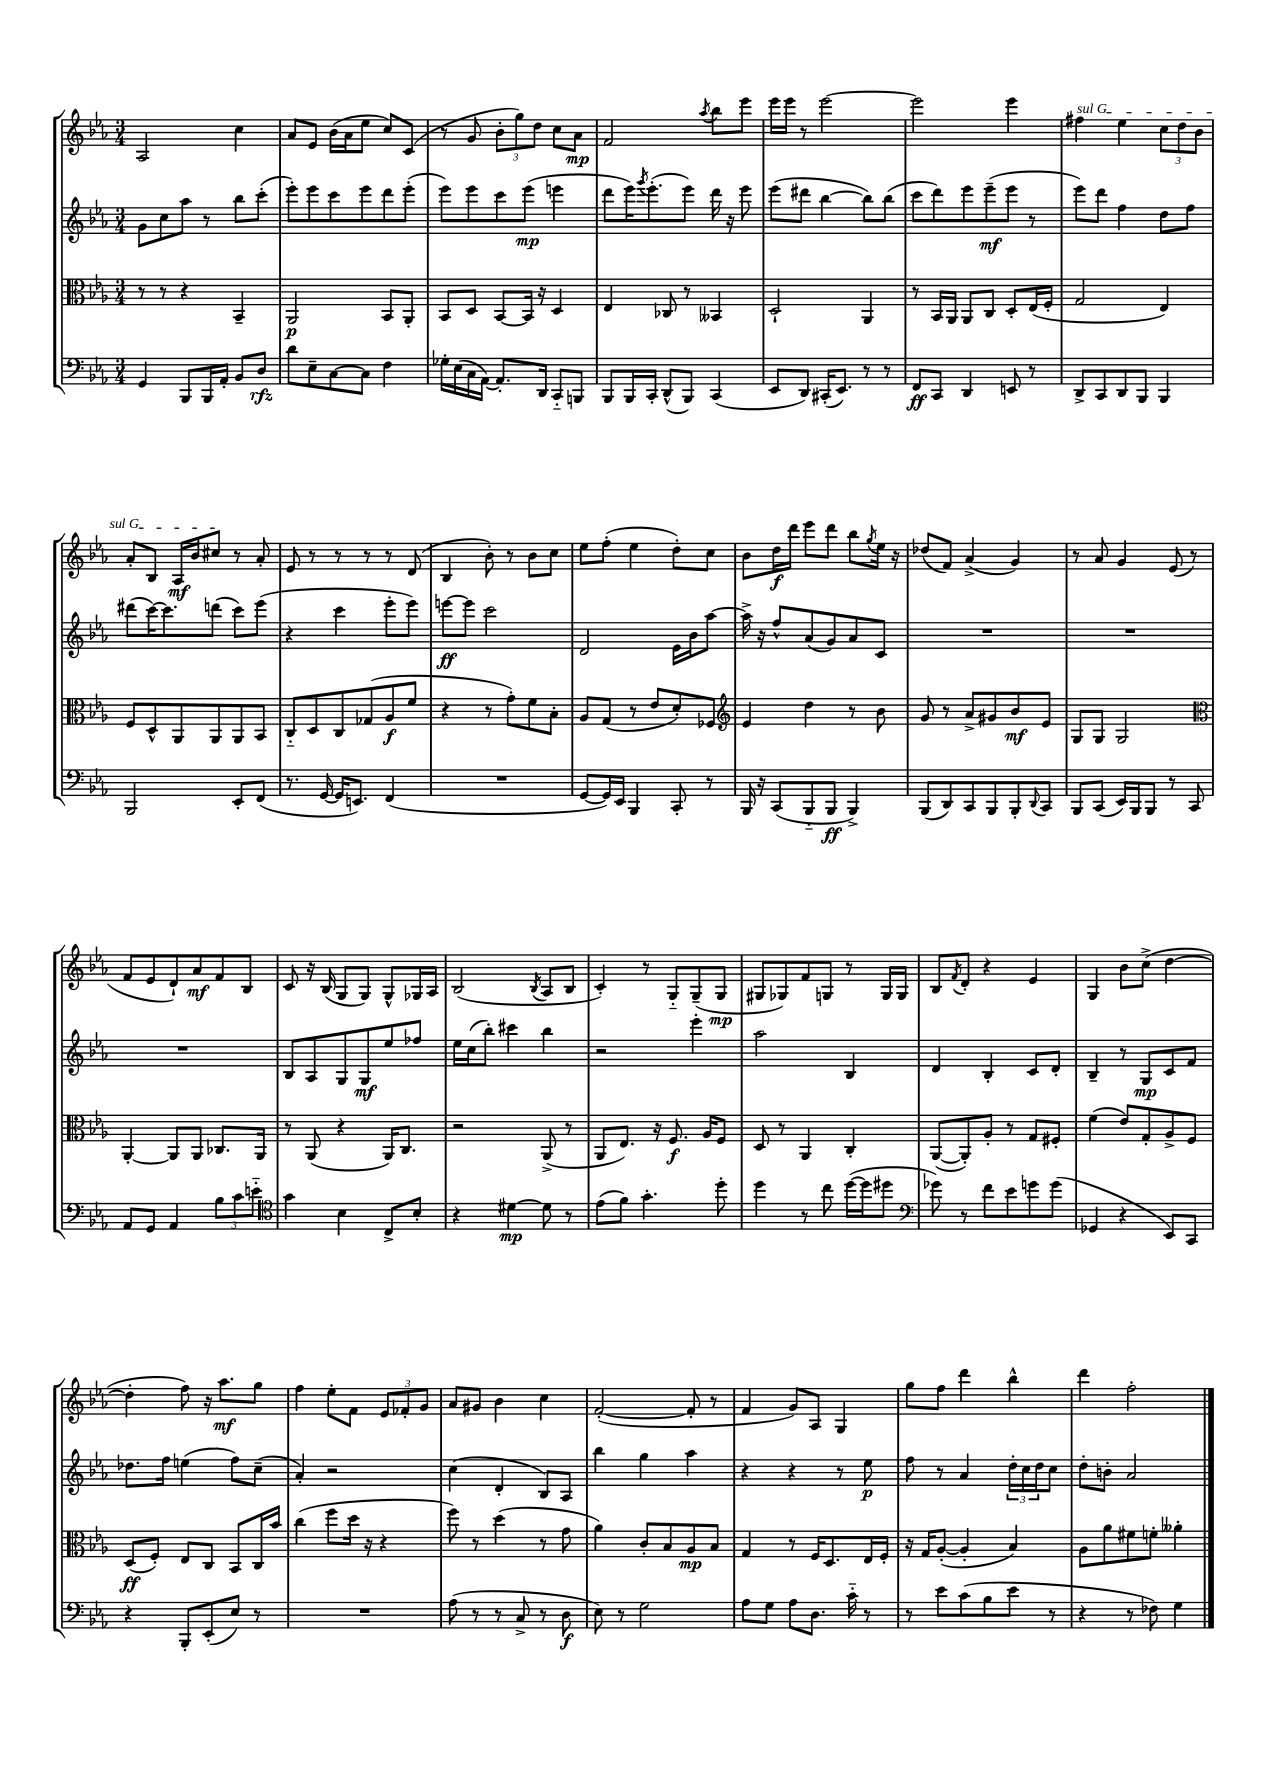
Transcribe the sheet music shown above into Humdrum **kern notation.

**kern	**kern	**kern	**kern
*staff4	*staff3	*staff2	*staff1
*clefF4	*clefC3	*clefG2	*clefG2
*k[b-e-a-]	*k[b-e-a-]	*k[b-e-a-]	*k[b-e-a-]
*M3/4	*M3/4	*M3/4	*M3/4
4GG	8r	8g	2A-
.	8r	8cc	.
8BBB-	4r	8aa-	.
16BBB-	.	8r	.
16AA-'	.	.	.
8BB-	4BB-~	8bb-	4cc
8D	.	(8ccc'	.
=	=	=	=
8d	2AA-	8eee-')	8a-
8E-~	.	8eee-	8e-
[8C	.	8ccc	(16b-
.	.	.	16a-
8C]	.	8eee-	8ee-
4F	8BB-	8ddd	8cc)
.	8AA-'	(8eee-'	(8c
=	=	=	=
16G-'	8BB-	8eee-)	8r
(16E-	.	.	.
16C	8D	8eee-	8g
[16AA-)	.	.	.
8.AA-']	[8BB-	8ccc	12b-'
.	.	.	12gg)
.	16BB-]	(8eee-	.
.	.	.	12dd
16DD	16r	.	.
8CC'~	4D	4eee	8cc
8BBB	.	.	8a-
=	=	=	=
8BBB-	4E-	8ddd	2f
16BBB-	.	16eee-)	.
.	.	8qggg	.
16CC'	.	(8.eee-'	.
(8DD^^	8C-	.	.
8BBB-)	8r	8eee-)	.
.	.	.	8qaa-
(4CC	4BB--	16ddd	8bb-
.	.	16r	.
.	.	8eee-	8eee-
=	=	=	=
8EE-	2D`	(8eee-	16eee-
.	.	.	16eee-
8DD)	.	8ddd#	8r
(16CC#'	.	[4bb-	[2eee-
8.EE-)	.	.	.
8r	4AA-	8bb-])	.
8r	.	(8bb-	.
=	=	=	=
8FF	8r	8ccc	2eee-]
8CC	16BB-	8ddd)	.
.	16AA-	.	.
4DD	8AA-	8eee-	.
.	8C	(8eee-~	.
8EE	8D'	8eee-	4eee-
8r	(16E-	8r	.
.	16F'	.	.
=	=	=	=
8DD^	2G	8eee-)	4ff#
8CC	.	8ddd	.
8DD	.	4ff	4ee-
8BBB-	.	.	.
4BBB-	4E-)	8dd	12cc
.	.	.	12dd
.	.	8ff	.
.	.	.	12b-
=	=	=	=
2BBB-	8F	(8ddd#	8a-'
.	8D^^	[16ccc)	8B-
.	.	8.ccc]	.
.	8AA-	.	16A-
.	.	.	16b-
.	8AA-	(8ddd	8cc#
8EE-'	8AA-	8ccc)	8r
(8FF	8BB-	(8eee-	8a-'
=	=	=	=
8.r	8C'~	4r	8e-
.	8D	.	8r
[16GG	.	.	.
16GG]	8C	4ccc	8r
8.EE)	.	.	.
.	(8G-	.	8r
(4FF	8A-	8eee-'	8r
.	8f	8eee-)	(8d
=	=	=	=
2.r	4r	[8eee	4B-
.	.	8eee]	.
.	8r	2ccc	8b-')
.	8g')	.	8r
.	8f	.	8b-
.	8B-'	.	8cc
=	=	=	=
[8GG	8A-	2d	8ee-
16GG])	(8G	.	(8ff'
16EE-	.	.	.
4BBB-	8r	.	4ee-
.	8e-	.	.
8CC'	8d')	16e-	8dd')
.	.	16b-	.
8r	8F-	[8aa-	8cc
=	=	=	=
*	*clefG2	*	*
16BBB-	4e-	16aa-^]	8b-
16r	.	16r	.
(8CC	.	8ff^^	16dd
.	.	.	16ddd
8BBB-'~	4dd	(8a-	8eee-
8BBB-	.	8g)	8ddd
4BBB-^)	8r	8a-	8bb-
.	.	.	8qgg
.	8b-	8c	16ee-
.	.	.	16r
=	=	=	=
(8BBB-	8g	2.r	(8dd-
8DD)	8r	.	8f)
8CC	8a-^	.	(4a-^
8BBB-	8g#	.	.
8BBB-'	8b-	.	4g)
8qqDD	.	.	.
8CC	8e-	.	.
=	=	=	=
8BBB-	8G	2.r	8r
(8CC	8G	.	8a-
16EE-)	2G	.	4g
16BBB-	.	.	.
8BBB-	.	.	.
8r	.	.	(8e-
8CC	.	.	8r
=	=	=	=
*	*clefC3	*	*
8AA-	[4AA-'	2.r	8f
8GG	.	.	8e-
4AA-	8AA-]	.	8d`)
.	8AA-	.	8a-
12B-	8.C-	.	8f
12c	.	.	.
.	.	.	8B-
12e'~	.	.	.
.	16AA-	.	.
=	=	=	=
*clefC4	*	*	*
4g	8r	8B-	8c
.	(8AA-	8A-	16r
.	.	.	(16B-
4B-	4r	8G	8G
.	.	8G	8G)
8C^	16AA-)	8ee-	8G^^
.	8.C	.	.
8B-'	.	8ff-	16G-
.	.	.	16A-
=	=	=	=
4r	2r	16ee-	(2B-
.	.	(16cc	.
.	.	8bb-')	.
[4d#	.	4ccc#	.
.	.	.	8qB-
8d#]	(8AA-^	4bb-	8A-
8r	8r	.	8B-
=	=	=	=
(8e-	8AA-	2r	4c')
8f)	8.E-)	.	.
4.g'	.	.	8r
.	16r	.	.
.	8.F	.	8G'~
.	.	4eee-'	(8G~
.	16A-	.	.
8dd'	8F	.	8G
=	=	=	=
4dd	8D	2aa-	8G#
.	8r	.	8G-)
8r	4AA-	.	8f
8cc	.	.	8G
([16dd	4C'	4B-	8r
16dd]	.	.	.
8dd#	.	.	16G
.	.	.	16G
=	=	=	=
*clefF4	*	*	*
8g-)	([8AA-	4d	8B-
.	.	.	8qf
8r	8AA-'])	.	8d'
8f	8A-'	4B-'	4r
8e-	8r	.	.
8g	8G	8c	4e-
(8g	8F#'	8d'	.
=	=	=	=
4GG-	(4f	4B-~	4G
4r	8e-)	8r	8b-
.	8G'	8G	(8cc^
8EE-)	8A-^	8c	[4dd
8CC	8F	8f	.
=	=	=	=
4r	(8D	8.dd-	4dd']
.	8F')	.	.
.	.	16ff	.
8BBB-'	8E-	(4ee	8ff)
(8EE-'	8C	.	16r
.	.	.	8.aa-
8E-)	8BB-	8ff)	.
8r	16C	(8cc~	8gg
.	16b-	.	.
=	=	=	=
2.r	(4cc	4a-')	4ff
.	8ff	2r	8ee-'
.	16dd	.	8f
.	16r	.	.
.	4r	.	12e-
.	.	.	12f-'
.	.	.	12g
=	=	=	=
(8A-	8ff)	(4cc	8a-
8r	8r	.	8g#
8r	(4dd	4d'	4b-
8C^	.	.	.
8r	8r	8B-)	4cc
8D	8g	8A-	.
=	=	=	=
8E-)	4a-)	4bb-	([2f'
8r	.	.	.
2G	8c'	4gg	.
.	8B-	.	.
.	8A-	4aa-	8f']
.	8B-	.	8r
=	=	=	=
8A-	4G	4r	4f
8G	.	.	.
8A-	8r	4r	8g)
8.D	16F	.	8A-
.	8.D	.	.
.	.	8r	4G
16c'~	.	.	.
8r	16E-	8ee-	.
.	16F'	.	.
=	=	=	=
8r	16r	8ff	8gg
.	16G	.	.
8e-	([8A-'	8r	8ff
(8c	4A-']	4a-	4ddd
8B-	.	.	.
8e-	4B-)	24dd'	4bb-^^
.	.	24cc	.
.	.	24dd	.
8r	.	8cc	.
=	=	=	=
4r	8A-	8dd'	4ddd
.	8a-	8b'	.
8r	8f#	2a-	2ff'
8F-)	8f'	.	.
4G	4a--'	.	.
==	==	==	==
*-	*-	*-	*-
